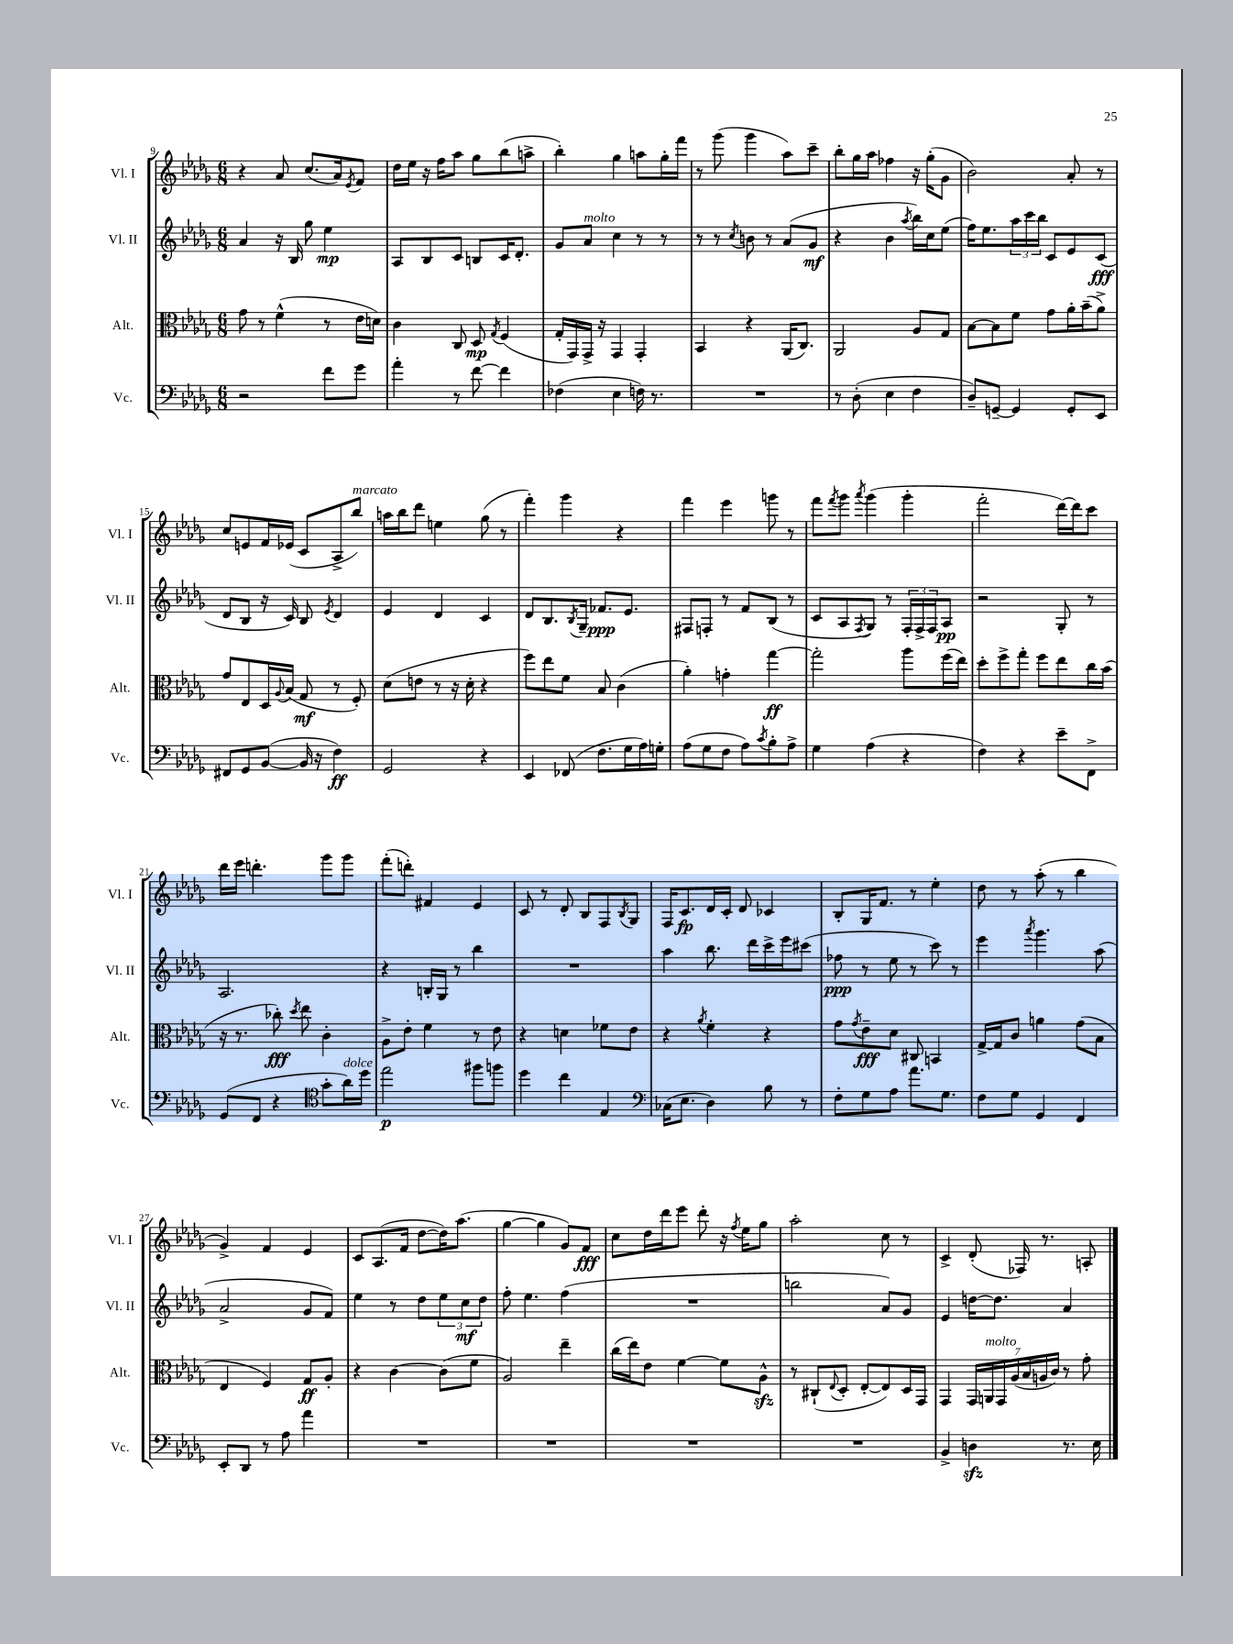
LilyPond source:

<<
\new StaffGroup <<
\new Staff = "s0" \with { instrumentName = "Vl. I" shortInstrumentName = "Vl. I" } {
    \clef treble \key des \major \numericTimeSignature \time 6/8
    r4 aes'8 c''8.( aes'16) \acciaccatura { ees'8 } f'8 |
    des''16 ees''16 r16 f''16 aes''8 ges''8 bes''8( a''8-> |
    bes''4-.) ges''4 a''8 ges''16-. f'''16 |
    r8 ges'''8( ges'''4 aes''8) c'''8-- |
    bes''8-. ges''16 aes''16 fes''4 r16 ges''16-.( ges'8 |
    bes'2) aes'8-. r8 |
    c''8 e'8 f'16 ees'16( c'8 aes8-> bes''8^\markup { \italic "marcato" }) |
    a''16 bes''16 des'''8 e''4 ges''8( r8 |
    f'''4-.) ges'''4 r4 |
    f'''4 ees'''4 g'''8 r8 |
    f'''8 \acciaccatura { f'''8 } ges'''8 \acciaccatura { aes'''8 } ges'''4( ges'''4-. |
    f'''2-. des'''16~) des'''16 c'''8 |
    des'''16 ees'''16 d'''4.-. ges'''8 ges'''8 |
    f'''8-.( d'''8-.) fis'4 ees'4 |
    c'8 r8 des'8-. bes8 f8 \acciaccatura { bes8 } ges8 |
    f16 c'8.\fp des'16 c'16-. des'8 ces'4 |
    bes8-. ges16 f'8. r8 ees''4-. |
    des''8 r8 aes''8-.( r8 bes''4 |
    ges'4->) f'4 ees'4 |
    c'8 aes8.( f'16 des''8~ des''16) aes''8.( |
    ges''4~ ges''4 ges'8) f'8\fff |
    c''8 des''16 des'''16 ees'''8 des'''8-. r16 \acciaccatura { f''8 } ees''16 ges''8 |
    aes''2-. c''8 r8 |
    c'4-> des'8-.( fes16) r8. a8-. \bar "|." |
}
\new Staff = "s1" \with { instrumentName = "Vl. II" shortInstrumentName = "Vl. II" } {
    \clef treble \key des \major \numericTimeSignature \time 6/8
    aes'4 r16 bes16 ges''8 ees''4\mp |
    aes8 bes8 c'8 b8 c'16 des'8.-. |
    ges'8 aes'8^\markup { \italic "molto" } c''4 r8 r8 |
    r8 r8 \acciaccatura { c''8 } b'8 r8 aes'8( ges'8\mf |
    r4 bes'4 \acciaccatura { aes''8 } bes''16) c''16 ees''8( |
    f''16) ees''8. \tuplet 3/2 { aes''16 c'''16 bes''16 } c'8 ees'8 c'8\fff( |
    des'8 bes8 r16 c'16) bes8 \acciaccatura { ees'8 } des'4 |
    ees'4 des'4 c'4 |
    des'8 bes8. \acciaccatura { bes8 } ges16-- fes'8.\ppp ees'8. |
    fis8 f8-. r8 f'8 bes8( r8 |
    c'8 aes8 \acciaccatura { f8 } ges8) r8 \tuplet 3/2 { f16-. f16-> f16 } aes8\pp |
    r2 ges8-. r8 |
    aes2. |
    r4 b16-. ges16 r8 bes''4 |
    R2. |
    aes''4 bes''8. des'''16 c'''16-> ees'''16 cis'''8( |
    fes''8\ppp r8 ees''8 r8 c'''8) r8 |
    ees'''4 \acciaccatura { aes'''8 } ges'''4. aes''8( |
    aes'2-> ges'8 f'8) |
    ees''4 r8 des''8 \tuplet 3/2 { ees''8 c''8\mf des''8 } |
    f''8-. ees''4. f''4( |
    R2. |
    b''2 aes'8) ges'8 |
    ees'4 d''16~ d''8. aes'4 \bar "|." |
}
\new Staff = "s2" \with { instrumentName = "Alt." shortInstrumentName = "Alt." } {
    \clef alto \key des \major \numericTimeSignature \time 6/8
    ges'8 r8 f'4-^( r8 ees'16 d'16) |
    c'4 c8 des8\mp \acciaccatura { ges8 } f4( |
    ges16-. ges,16) ges,16-> r16 ges,4 ges,4-. |
    bes,4 r4 aes,16( c8.) |
    aes,2 aes8 ges8 |
    bes8~ bes8 f'8 ges'8 aes'16-. bes'16--( aes'8->) |
    ges'8 ees8 des16 \appoggiatura { aes8 } bes16( ges8\mf r8 f8-.) |
    des'8( e'8 r8 r16 des'16-. r4 |
    f''8) ees''8 f'8 bes8 c'4( |
    aes'4-.) g'4-. ges''4~\ff |
    ges''2-. aes''8 f''16( ees''16) |
    des''8-. f''8-> ges''8-. f''8 ees''8 c''16 bes'16( |
    r16 r8. ces''8-.\fff) \acciaccatura { des''8 } ees''8 c'4-. |
    aes8-> ees'8-. f'4 r8 ees'8 |
    r4 d'4 fes'8 ees'8 |
    r4 \acciaccatura { aes'8 } f'4-. r4 |
    ges'8 \acciaccatura { ges'8 } ees'8--\fff des'8 cis8 b,4 |
    ges16~-> ges16 c'8 a'4 ges'8( bes8 |
    ees4 f4) ges8\ff aes8-. |
    r4 c'4~ c'8( f'8 |
    aes2) ees''4-- |
    c''16( ees''16) ees'8 f'4~ f'8 aes8-^\sfz |
    r8 cis8-!( \appoggiatura { ees8 } des8-. ees8~-. ees8) des16 ges,16 |
    ges,4 \tuplet 7/4 { ges,16 a,16^\markup { \italic "molto" } ges,16 aes16( bes16 a16 c'16) } r8 ges'8-. \bar "|." |
}
\new Staff = "s3" \with { instrumentName = "Vc." shortInstrumentName = "Vc." } {
    \clef bass \key des \major \numericTimeSignature \time 6/8
    r2 f'8 ges'8 |
    aes'4-. r8 f'8~ f'4 |
    fes4( ees4 f16) r8. |
    R2. |
    r8 des8-.( ees4 f4 |
    des8--) g,8~-- g,4 g,8-. ees,8 |
    fis,8 ges,8 bes,8~( bes,16 r16 f4\ff) |
    ges,2 r4 |
    ees,4 fes,8( f8. ges16 aes16) g16-. |
    aes8( ges8 f8 aes8) \acciaccatura { c'8 } bes8-. aes8-> |
    ges4 aes4( r4 |
    f4) r4 ees'8-- f,8-> |
    ges,8( f,8 r4 \clef tenor ges'8-. aes'16^\markup { \italic "dolce" }) des''16 |
    ees''2\p fis''8 f''8 |
    des''4 c''4 ees4 |
    \clef bass ces16( ees8. des4) bes8 r8 |
    f8-. ges8 aes8 aes'8. ges8. |
    f8 ges8 ges,4 f,4 |
    ees,8-. des,8 r8 aes8 aes'4 |
    R2. |
    R2. |
    R2. |
    R2. |
    bes,4-> d4\sfz r8. ees16 \bar "|." |
}
>>
>>
\layout { \context { \Score currentBarNumber = #9 } }
